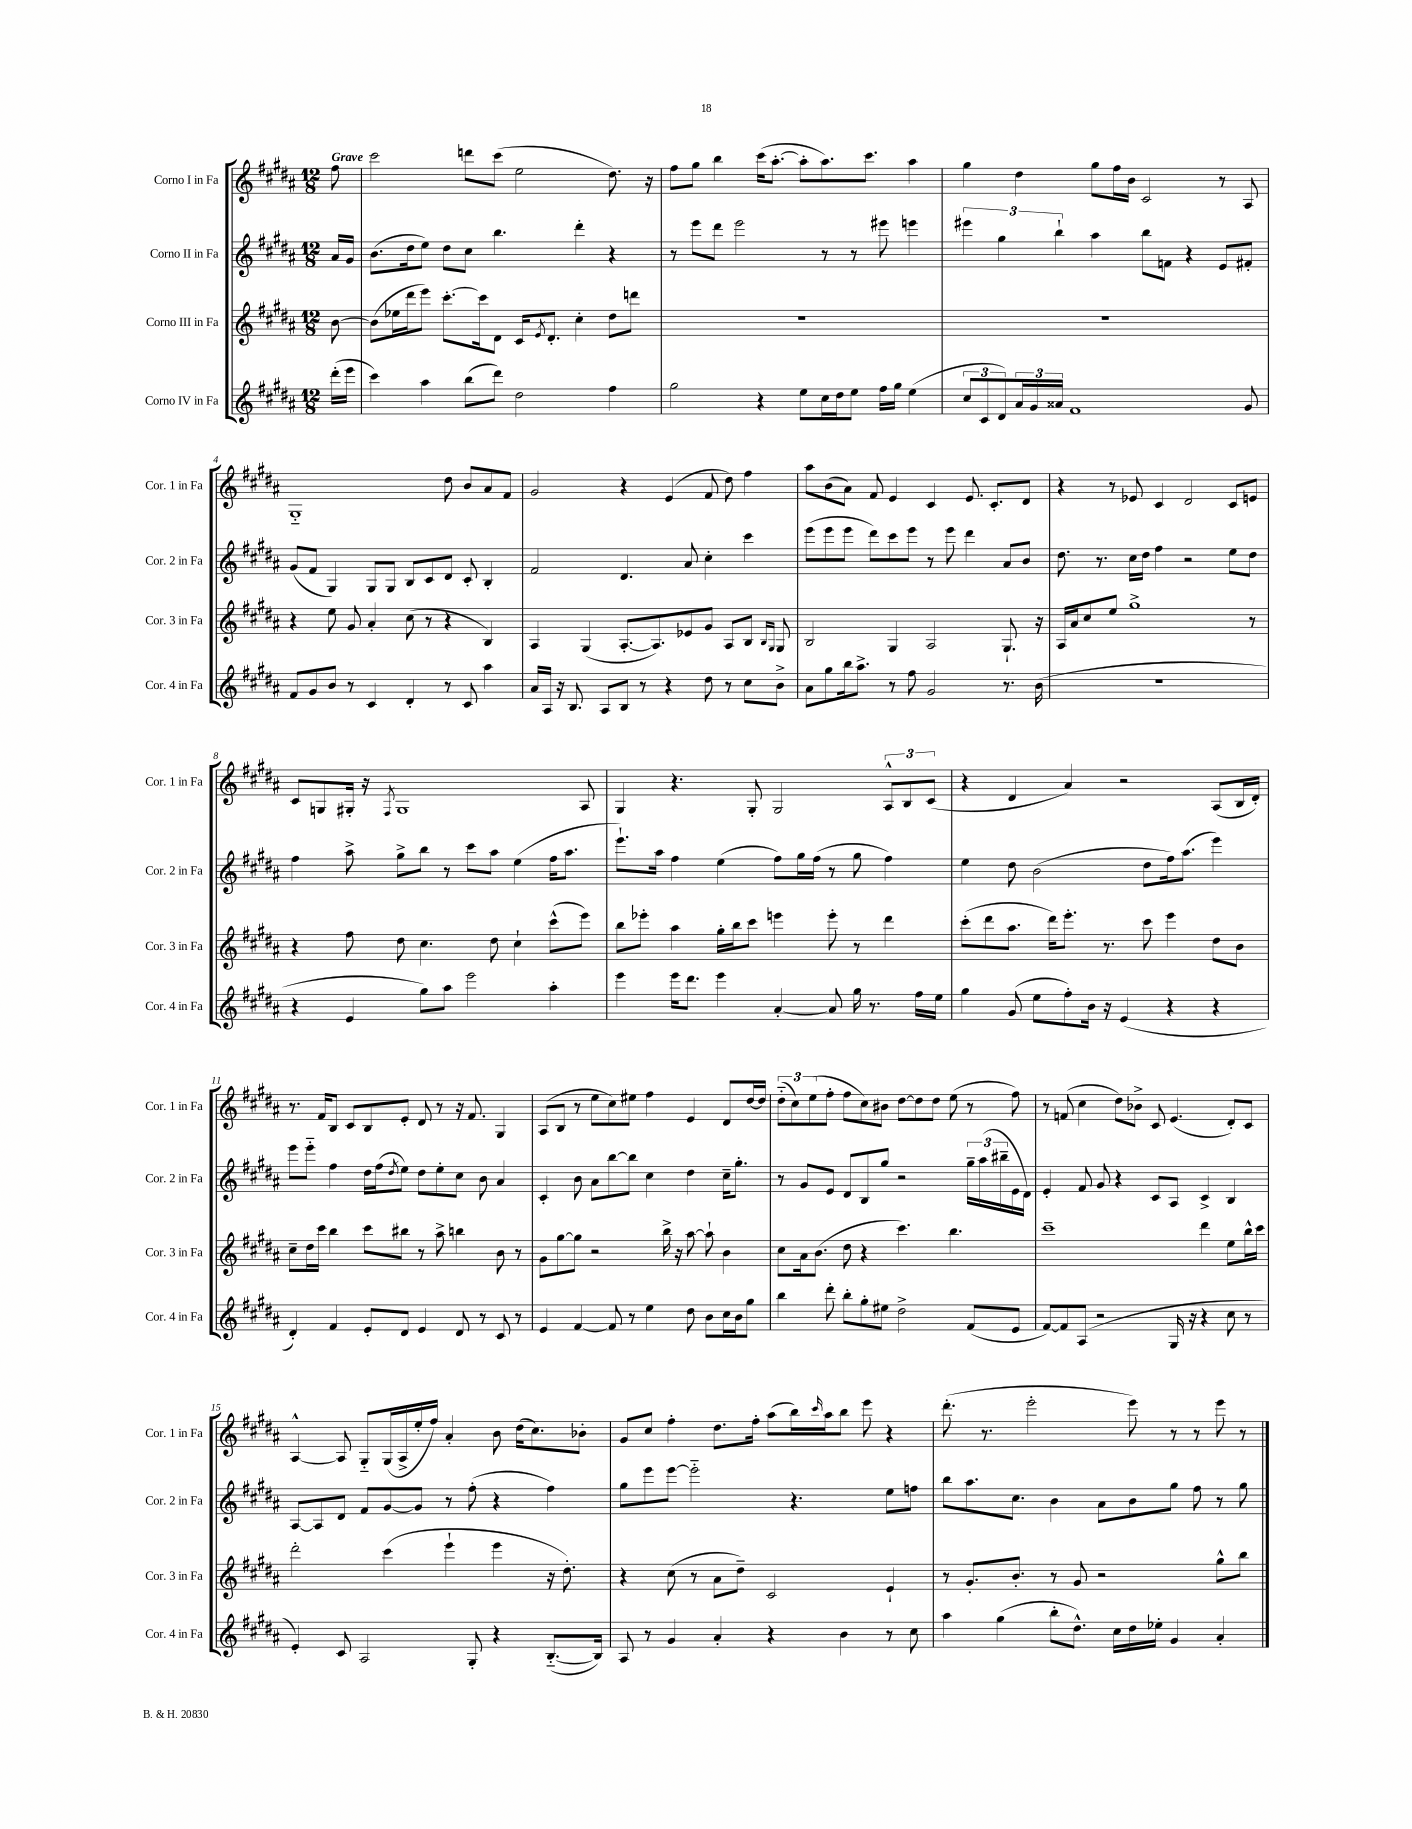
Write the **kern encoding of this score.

**kern	**kern	**kern	**kern
*part4	*part3	*part2	*part1
*staff4	*staff3	*staff2	*staff1
*I"Corno IV in Fa	*I"Corno III in Fa	*I"Corno II in Fa	*I"Corno I in Fa
*I'Cor. 4 in Fa	*I'Cor. 3 in Fa	*I'Cor. 2 in Fa	*I'Cor. 1 in Fa
*clefG2	*clefG2	*clefG2	*clefG2
*k[f#c#g#d#a#]	*k[f#c#g#d#a#]	*k[f#c#g#d#a#]	*k[f#c#g#d#a#]
*M12/8	*M12/8	*M12/8	*M12/8
=	=	=	=
!	!	!	!LO:TX:a:B:t=Grave
(16ddd#'\LL	[8b\	16a#/LL	8ff#\
16eee\JJ	.	16g#/JJ	.
=1	=1	=1	=1
4ccc#\)	(8b\L]	(8.b\L	2ccc#\
.	16ee-X\L	.	.
.	16ddd#\J	16dd#\k	.
4aa#\	8eee\J)	8ee\J)	.
.	[8.ccc#'\L	8dd#\L	.
(8bb\L	.	8cc#\J	8dddn\L
.	16ccc#\k]	.	.
8ddd#\J)	8d#\J	4.bb\	(8ccc#\J
2dd#\	16c#/KL	.	2ee\
.	8qe/	.	.
.	8.d#'/J	.	.
.	4cc#'\	4ddd#'\	.
4ff#\	8dd#\L	4r	8.dd#\)
.	8dddn\J	.	.
.	.	.	16r
=2	=2	=2	=2
2gg#\	1.r	8r	8ff#\L
.	.	8eee\L	8gg#\J
.	.	8ddd#\J	4bb\
.	.	2eee\	.
4r	.	.	(16ccc#\KL
.	.	.	[8.aa#'\J
8ee\L	.	.	8aa#'\L]
16cc#\L	.	8r	8.aa#\)
16dd#\J	.	.	.
8ee\J	.	8r	.
.	.	.	8.ccc#\J
16ff#\LL	.	8eee#X\	.
16gg#\JJ	.	.	.
(4ee\	.	4eeen\	4aa#\
=3	=3	=3	=3
12cc#/L	1.r	6eee#X\	4gg#\
12c#/	.	.	.
12d#/)	.	6gg#\	.
24a#/L	.	.	4dd#\
24g#/	.	.	.
24a##X/JJ	.	6bb`\	.
1f#	.	.	.
.	.	4aa#\	8gg#\L
.	.	.	16ff#\L
.	.	.	16b\JJ
.	.	8bb\L	2c#/
.	.	8fn\J	.
.	.	4r	.
.	.	8e/L	8r
8g#/	.	8f#X'/J	8A#/
!!LO:LB:g=z
=4	=4	=4	=4
8f#/L	4r	(8g#/L	1G#
8g#/	.	8f#/J	.
8b/J	8ee\	4G#/)	.
8r	8g#/	.	.
4c#/	4a#'/	8G#/L	.
.	.	8G#/J	.
4d#'/	(8cc#\	8B/L	.
.	8r	8c#/	.
8r	4r	8d#/J	8dd#\
8c#/	.	8c#'/	8b/L
4aa#\	4B/)	4B'/	8a#/
.	.	.	8f#/J
=5	=5	=5	=5
16a#/LL	4A#/	2f#/	2g#/
16A#/JJ	.	.	.
16r	.	.	.
8.B/	.	.	.
.	(4G#/	.	.
8A#/L	.	.	.
8B/J	[8.A#'/L	4.d#/	4r
8r	.	.	.
.	8.A#/])	.	.
4r	.	.	(4e/
.	8e-X/	8a#/	.
8dd#\	8g#/J	4cc#'\	8f#/
8r	8A#/L	.	8dd#\)
8cc#\L	8B/J	4ccc#\	4ff#\
.	16qqB/LL	.	.
.	16qqG#/JJ	.	.
8b^\J	8G#/	.	.
=6	=6	=6	=6
8a#\L	2B/	(8eee\L	8aa#\L
8gg#\	.	8eee\	(8b\
16bb\k	.	8eee\J	8a#\J)
8.aa#^\J	.	.	.
.	.	8ddd#\L)	8f#/
8r	4G#/	8ccc#\	4e/
8ff#\	.	8eee\J	.
2g#/	2A#/	8r	4c#/
.	.	8eee\	.
.	.	4ddd#\	8.e/
.	.	.	8.c#'/L
8.r	8.G#`/	8a#/L	.
.	.	8b/J	8d#/J
(16b\	16r	.	.
=7	=7	=7	=7
1.r	16A#/LL	8.dd#\	4r
.	16a#/J	.	.
.	8cc#/	.	.
.	.	8.r	.
.	8ee/J	.	8r
.	1gg#^	16cc#\LL	8e-X/
.	.	16dd#\JJ	.
.	.	4ff#\	4c#/
.	.	2r	2d#/
.	.	8ee\L	8c#/L
.	8r	8dd#\J	8en/J
!!LO:LB:g=z
=8	=8	=8	=8
4r	4r	4ff#\	8c#/L
.	.	.	8Gn/
4e/	8ff#\	8aa#^\	16G#X'/Jk
.	.	.	16r
.	.	.	8qF#/
.	8dd#\	8gg#^\L	1G#
8gg#\L)	4.cc#\	8bb\J	.
8aa#\J	.	8r	.
2eee\	.	8ccc#\L	.
.	8dd#\	8aa#\J	.
.	4cc#`\	(4ee\	.
4aa#'\	(8ccc#^^\L	16ff#\KL	.
.	.	8.aa#\J	.
.	8eee\J)	.	8A#/
=9	=9	=9	=9
4eee\	8bb\L	8.eee`\L)	4G#/
.	8eee-X'\J	.	.
.	.	16aa#\Jk	.
16eee\KL	4aa#\	4ff#\	4.r
8.ddd#\J	.	.	.
4eee\	16gg#'\LL	(4ee\	.
.	16bb\J	.	.
.	8ccc#\J	.	8G#'/
[4a#'/	4eeen\	8ff#\L)	2G#/
.	.	16gg#\L	.
.	.	(16ff#\JJ	.
8a#/]	8eee'\	8r	.
16gg#\	8r	8gg#\	.
8.r	.	.	.
.	4ddd#\	4ff#\)	12A#^^/L
.	.	.	12B/
16ff#\LL	.	.	.
.	.	.	(12c#/J
16ee\JJ	.	.	.
=10	=10	=10	=10
4gg#\	(8ccc#'\L	4ee\	4r
.	8ddd#\	.	.
(8g#/	8.aa#\J	8dd#\	4d#/
8ee\L	.	(2b\	.
.	16ddd#\KL)	.	.
8ff#'\)	8.eee'\J	.	4a#/)
16b\Jk	.	.	.
16r	8.r	.	.
(4e/	.	.	2r
.	8ccc#\	8dd#\L	.
4r	4eee\	16ff#\k)	.
.	.	(8.aa#\J	.
4r	8dd#\L	4eee\)	(8A#/L
.	8b\J	.	16B/L
.	.	.	16d#'/JJ)
!!LO:LB:g=z
=11	=11	=11	=11
4d#'/)	8cc#~\L	8eee\L	8.r
.	16dd#\L	8eee\J	.
.	16ccc#\JJ	.	16f#/KL
4f#/	4bb\	4ff#\	8B/J
.	.	.	8c#/L
8e'/L	8ccc#\L	16dd#\LL	8B/
.	.	(16ff#\J	.
.	.	8qdd#/	.
8d#/J	8bb#X\J	8ee\J)	8e'/J
4e/	8r	8dd#\L	8d#/
.	8aa#^\	8ee'\	8r
8d#/	4bbn\	8cc#\J	16r
.	.	.	8.f#/
8r	.	8b\	.
8c#/	8b\	4a#/	4G#/
8r	8r	.	.
=12	=12	=12	=12
4e/	8g#\L	4c#'/	(8A#/L
.	[8gg#\	.	8B/J
[4f#/	8gg#\J]	8b\	8r
.	2r	8a#\L	8ee\L
8f#/]	.	[8bb\	8cc#\)
8r	.	8bb\J]	8ee#X\J
4ee\	.	4cc#\	4ff#\
.	16bb^\	.	.
.	16r	.	.
8dd#\	[8aa#\	4dd#\	4e/
8b\L	8aa#`\]	.	.
16cc#\L	4b\	16cc#~\KL	8d#/L
16b\J	.	8.gg#'\J	.
8gg#\J	.	.	[16dd#/L
.	.	.	16dd#/JJ]
=13	=13	=13	=13
4bb\	8cc#\L	8r	(12dd#\L
.	.	.	12cc#\)
.	16a#\k	8g#/L	.
.	.	.	(12ee\
.	(8.b\J	.	.
8ddd#'\	.	8e/J	8ff#'\J
8bb'\L	8dd#\	8d#/L	8ff#\L
8gg#'\	4r	8B/	8cc#\)
8ee#X\J	.	8gg#/J	8b#X\J
2dd#^\	4.ccc#\)	2r	[8dd#\L
.	.	.	8dd#\]
.	.	.	8dd#\J
.	4.bb\	.	(8ee\
(8f#/L	.	24gg#~\LL	8r
.	.	(24aa#\	.
.	.	24bb#X~\	.
8e/J	.	16e\	8ff#\)
.	.	16d#\JJ)	.
=14	=14	=14	=14
[8f#/L)	1ccc#~	4e'/	8r
8f#/]	.	.	(8fn/
(8A#/J	.	8f#/	4cc#\
2r	.	8g#/	.
.	.	4r	8dd#\L)
.	.	.	8b-X^\J
.	.	8c#/L	8c#/
16G#/	.	8A#/J	(4.e/
16r	.	.	.
4r	4ddd#\	4c#^/	.
8cc#\	8ee\L	4B/	8d#'/L)
8r	16bb^^\L	.	8c#/J
.	16ccc#\JJ	.	.
!!LO:LB:g=z
=15	=15	=15	=15
4e'/)	2ddd#'\	[8A#/L	[4A#^^/
.	.	8A#/]	.
8c#/	.	8d#/J	8A#/]
2A#/	.	8f#/L	8G#/L
.	(4ccc#\	[8g#/	(16G#/L
.	.	.	16A#^/
.	.	8g#/J]	16ee'/
.	.	.	16ff#/JJ)
.	4eee`\	8r	4a#'/
8G#'/	.	(8ff#'\	.
4r	4eee\	4r	8b\
.	.	.	(16dd#\KL
.	.	.	8.cc#\)
([8.B/L	16r	4ff#\)	.
.	8.dd#'\)	.	.
.	.	.	8b-X'\J
16B/Jk])	.	.	.
=16	=16	=16	=16
8A#/	4r	8gg#\L	8g#/L
8r	.	8eee\	8cc#/J
4g#/	(8cc#\	[8eee\J	4ff#'\
.	8r	2eee\]	.
4a#'/	8a#\L	.	8.dd#\L
.	8dd#~\J)	.	.
.	.	.	16ff#'\Jk
4r	2c#/	.	(8aa#\L
.	.	4.r	16bb\L)
.	.	.	16qqccc#/
.	.	.	16aa#\J
4b\	.	.	8bb\J
.	.	.	8eee\
8r	4e`/	8ee\L	4r
8cc#\	.	8ffn\J	.
=17	=17	=17	=17
4aa#\	8r	8bb\L	(8.ddd#'\
.	8.g#'/L	8.aa#\	.
.	.	.	8.r
(4gg#\	.	.	.
.	8.b'/J	8.cc#\J	.
.	.	.	2eee'\
8bb'\L	8r	4b\	.
8.dd#^^\J)	8g#/	.	.
.	2r	8a#\L	.
16cc#\LL	.	.	.
16dd#\	.	8b\	8eee\)
16ee-X'\JJ	.	.	.
4g#/	.	8gg#\J	8r
.	.	8ff#\	8r
4a#'/	8gg#^^\L	8r	8eee\
.	8bb\J	8gg#\	8r
==	==	==	==
*-	*-	*-	*-
